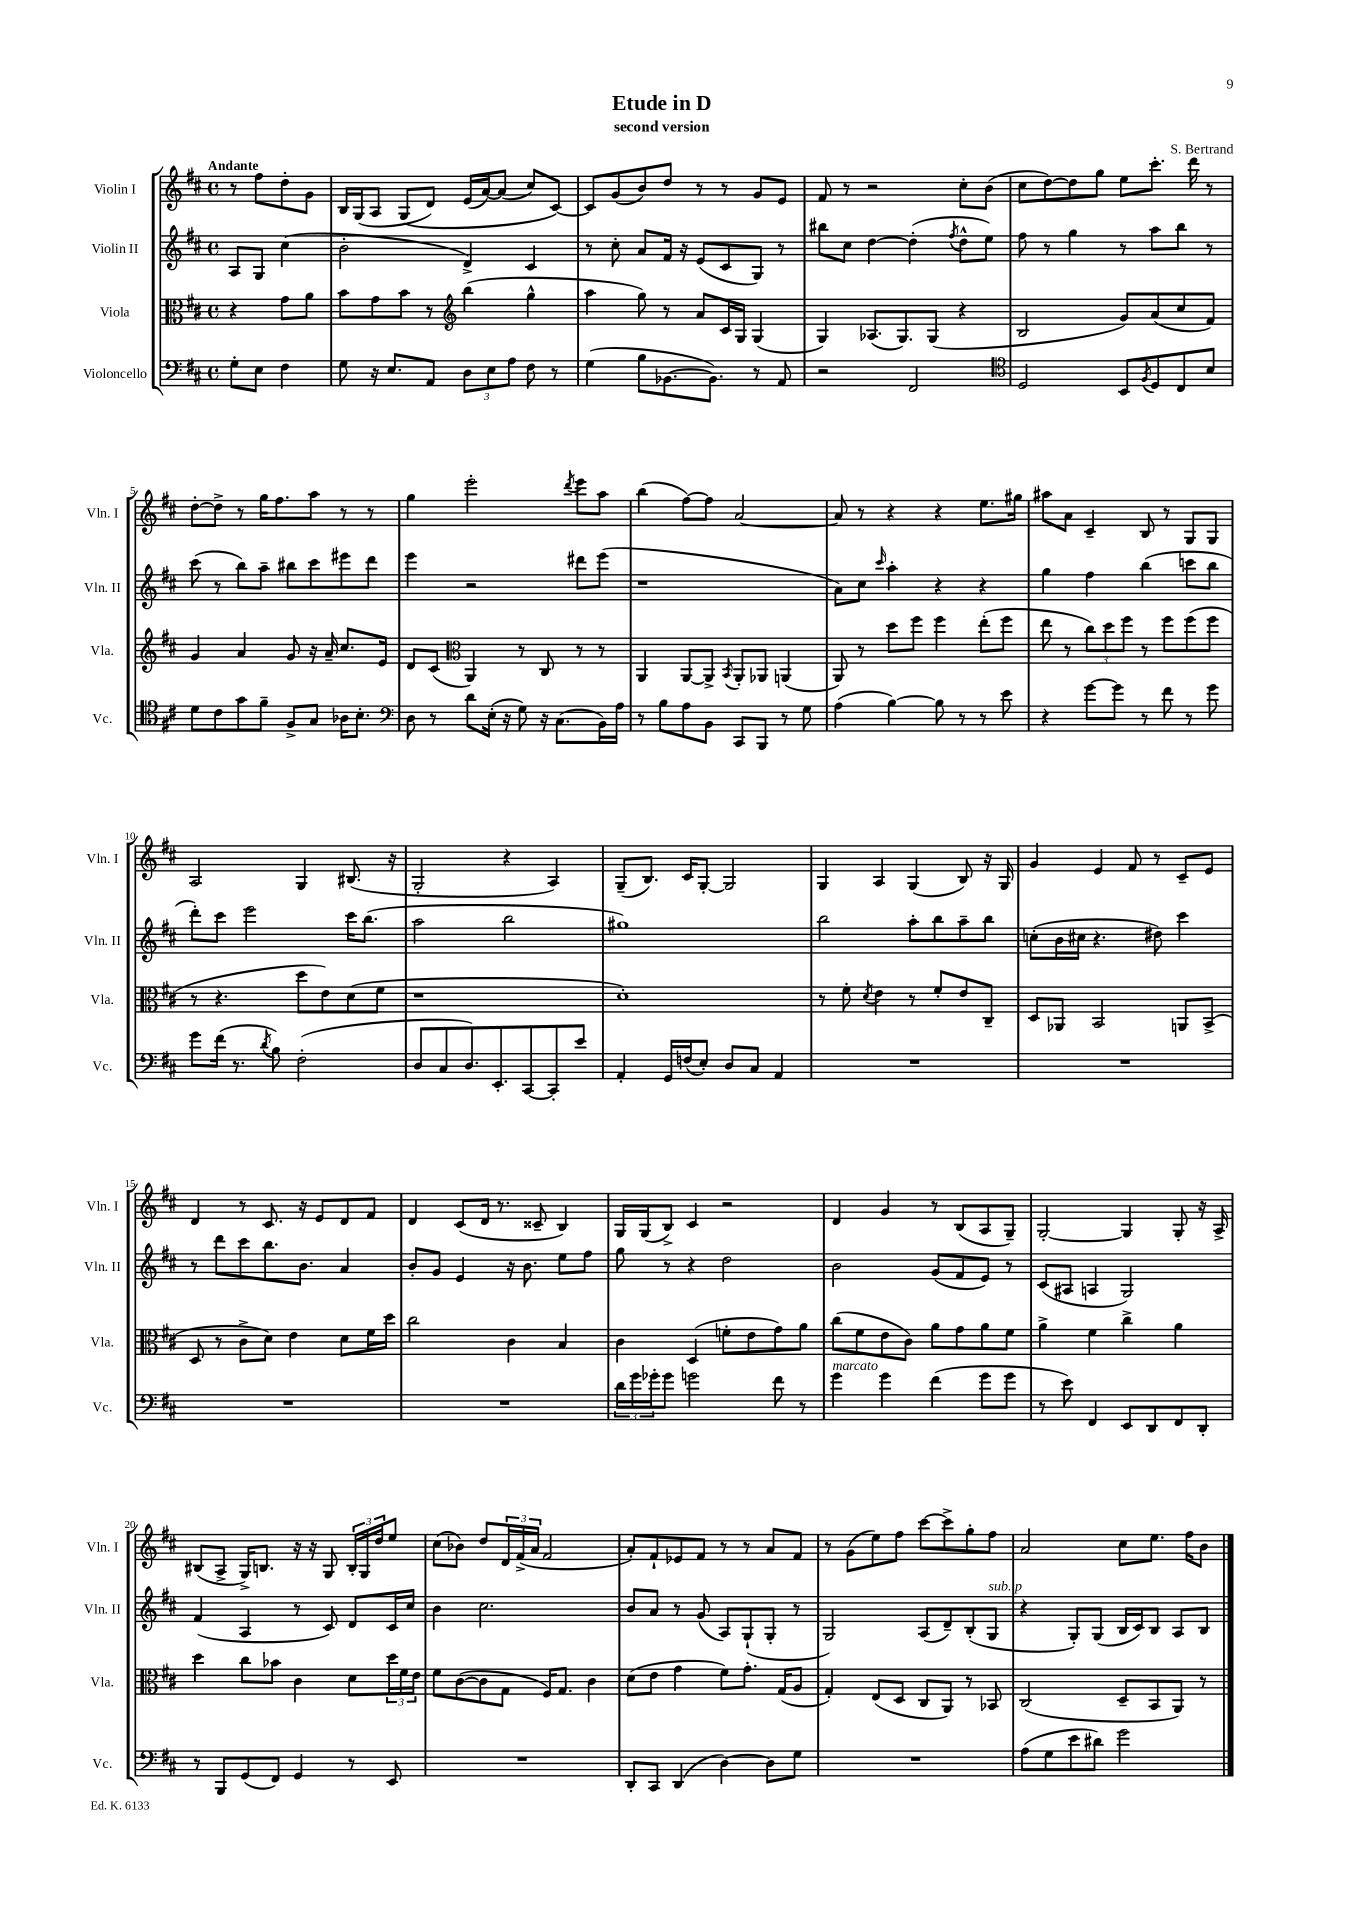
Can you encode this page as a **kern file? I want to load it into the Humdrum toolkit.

**kern	**kern	**kern	**kern
*staff4	*staff3	*staff2	*staff1
*clefF4	*clefC3	*clefG2	*clefG2
*k[f#c#]	*k[f#c#]	*k[f#c#]	*k[f#c#]
*M4/4	*M4/4	*M4/4	*M4/4
*met(c)	*met(c)	*met(c)	*met(c)
8G'\L	4r	8A/L	8r
8E\J	.	8G/J	8ff#\L
4F#\	8g\L	(4cc#\	8dd'\
.	8a\J	.	8g\J
=	=	=	=
8G\	8b\L	2b'\	16B/LL
.	.	.	(16G/J
16r	8g\	.	8A/J
8.E/L	.	.	.
.	8b\J	.	&(8G/L
8AA/J	8r	.	8d/J)
*	*clefG2	*	*
12D\L	(4bb\	4d^/)	(16e/LL
.	.	.	[16a/J)
12E\	.	.	.
.	.	.	(8a/]J
12A\J	.	.	.
8F#\	4gg^^\	4c#/	8cc#/L)
8r	.	.	[8c#/J&)
=	=	=	=
(4G\	4aa\	8r	8c#/]L
.	.	8cc#'\	(8g/
8B\L	8gg\)	8a/L	8b/)
[8.BB-\	8r	16f#/Jk	8dd/J
.	.	16r	.
.	8a/L	(8e/L	8r
8.BB-\]J)	.	.	.
.	16c#/L	8c#/	8r
.	16G/JJ	.	.
8r	(4G/	8G/J)	8g/L
8AA/	.	8r	8e/J
=	=	=	=
2r	4G/)	8bb#\L	8f#/
.	.	8cc#\J	8r
.	(8.A-/L	[4dd\	2r
.	8.G/)	.	.
2FF#/	.	(4dd'\]	.
.	(8G/J	.	.
.	.	8qff#/	.
.	4r	8dd^^\L	8cc#'\L
.	.	8ee\J)	(8b\J
=	=	=	=
*clefC4	*	*	*
2D/	2B/	8ff#\	8cc#\L
.	.	8r	[8dd\)
.	.	4gg\	8dd\]
.	.	.	8gg\J
8BB/L	8g/L)	8r	8ee\L
8qF#/	.	.	.
8D/	(8a/	8aa\L	8.ccc#'\J
8C#/	8cc#/	8bb\J	.
.	.	.	16ddd\
8B/J	8f#/J)	8r	8r
=	=	=	=
8d\L	4g/	(8ccc#\	[8dd'\L
8c#\	.	8r	8dd^\]J
8g\	4a/	8bb\L)	8r
8f#~\J	.	8aa~\J	16gg\LK
.	.	.	8.ff#\
8F#^/L	8g/	8bb#\L	.
8G/J	16r	8ccc#\	8aa\J
.	16a~/	.	.
16A-\LK	8.cc#/L	8eee#\	8r
8.B'\J	.	.	.
.	.	8ddd\J	8r
.	16e/Jk	.	.
=	=	=	=
*clefF4	*	*	*
8D\	8d/L	4eee\	4gg\
8r	(8c#/J	.	.
*	*clefC3	*	*
8d\L	4AA/)	2r	2eee'\
(16E'\Jk	.	.	.
16r	.	.	.
8G\)	8r	.	.
16r	8C#/	.	.
(8.C#\L	.	.	.
.	.	.	8qddd/
.	8r	8ddd#\L	8eee\L
16BB\L)	8r	(8eee\J	8aa\J
16A\JJ	.	.	.
=	=	=	=
8r	4AA/	1r	(4bb\
8B\L	.	.	.
8A\	[8AA/L	.	[8ff#\L)
8BB\J	8AA^/]J	.	8ff#\]J
.	8qBB/	.	.
8CC#/L	8AA'/L	.	[2a/
8BBB/J	8AA-/J	.	.
8r	(4AA/	.	.
8G\	.	.	.
=	=	=	=
(4A\	8AA/)	8a\L)	8a/]
.	8r	8cc#\J	8r
.	.	16qqccc#/	.
[4B\)	8dd\L	4aa'\	4r
.	8ff#\J	.	.
8B\]	4ff#\	4r	4r
8r	.	.	.
8r	(8ee'\L	4r	8.ee\L
8e\	8ff#\J	.	.
.	.	.	16gg#\Jk
=	=	=	=
4r	8ee\	4gg\	8aa#\L
.	8r	.	8a\J
[8g\L	12cc#\L)	4ff#\	4c#~/
.	12dd\	.	.
8g\]J	.	.	.
.	12ff#\J	.	.
8r	8r	(4bb\	8B/
8f#\	8ff#\L	.	8r
8r	(8ff#\	8ccc\L	8G/L
8g\	8ff#\J	8bb\J	8G/J
=	=	=	=
8g\L	8r	8ddd'\L)	2A/
(16f#\Jk	4.r	8ccc#\J	.
8.r	.	.	.
.	.	2eee\	.
8qd/	.	.	.
8B\)	.	.	.
(2F#'\	8dd\L	.	4G/
.	8e\)	.	.
.	(8d\	16ccc#\LK	(8.B#/
.	.	(8.bb\J	.
.	8f#\J	.	.
.	.	.	16r
=	=	=	=
8D/L	1r	2aa\	2G'/
8C#/	.	.	.
8.D/)	.	.	.
8.EE'/	.	.	.
.	.	2bb\	4r
[8CC#/	.	.	.
8CC#'/]	.	.	4A/)
8e/J	.	.	.
=	=	=	=
4AA'/	1d')	1gg#)	(8G~/L
.	.	.	8.B/J)
16GG/LL	.	.	.
(16F/J	.	.	16c#/LK
8E'/J)	.	.	[8G'/J
8D/L	.	.	2G/]
8C#/J	.	.	.
4AA/	.	.	.
=	=	=	=
1r	8r	2bb\	4G/
.	8f#'\	.	.
.	8qd/	.	.
.	4e\	.	4A/
.	8r	8aa'\L	(4G/
.	8f#'/L	8bb\	.
.	8e/	8aa~\	8B/)
.	8C#~/J	8bb\J	16r
.	.	.	16G/
=	=	=	=
1r	8D/L	(8cc'\L	4g/
.	8AA-/J	16b\L	.
.	.	16cc#\JJ	.
.	2BB/	4.r	4e/
.	.	.	8f#/
.	.	8dd#\)	8r
.	8AA/L	4ccc#\	8c#~/L
.	(8BB^/J	.	8e/J
=	=	=	=
1r	8D/	8r	4d/
.	8r	8ddd\L	.
.	8c#^\L	8ccc#\	8r
.	8d\J)	8.bb\	8.c#/
.	4e\	.	.
.	.	8.b\J	16r
.	.	.	8e/L
.	8d\L	4a/	8d/
.	16f#\L	.	8f#/J
.	16dd\JJ	.	.
=	=	=	=
1r	2cc#\	8b'/L	4d/
.	.	8g/J	.
.	.	4e/	(8c#/L
.	.	.	16d/Jk
.	.	.	8.r
.	4c#\	16r	.
.	.	8.b\	.
.	.	.	8c##~/
.	4B/	8ee\L	4B/)
.	.	8ff#\J	.
=	=	=	=
24d\LL	4c#\	8gg\	16G/LL
24g\	.	.	.
.	.	.	(16G/J
24g-'\J	.	.	.
8g-\J	.	8r	8B^/J)
2g\	(4D/	4r	4c#/
.	8f'\L	2dd\	2r
.	8e\	.	.
8f#\	8g\)	.	.
8r	8a\J	.	.
=	=	=	=
4g\	(8cc#\L	2b\	4d/
.	8f#\	.	.
4g\	8e\	.	4g/
.	8c#\J)	.	.
(4f#\	8a\L	(8g/L	8r
.	8g\	8f#/	(8B/L
8g\L	8a\	8e/J)	8A/
8g\J	8f#\J	8r	8G~/J)
=	=	=	=
8r	4a^\	(8c#/L	[2G'/
8e\)	.	8A#/J	.
4FF#/	4f#\	4A/	.
8EE/L	4cc#^\	2G/)	4G/]
8DD/	.	.	.
8FF#/	4a\	.	8G'/
8DD'/J	.	.	16r
.	.	.	16A^/
=	=	=	=
8r	4dd\	(4f#/	(8B#/L
8BBB/L	.	.	8A^/J
(8GG/	8cc#\L	4A/	16G^/LK)
.	.	.	8.B/J
8FF#/J)	8b-\J	.	.
4GG/	4c#\	8r	16r
.	.	.	16r
.	.	8c#/)	8G/
8r	8d\L	8d/L	24B'/LL
.	.	.	24G/
.	.	.	24dd/J
8EE/	24dd\L	16c#/L	8ee/J
.	24f#\	.	.
.	.	16cc#/JJ	.
.	24e\JJ	.	.
=	=	=	=
1r	8f#\L	4b\	(8cc#\L
.	([8c#\	.	8b-\J)
.	8c#\]	2.cc#\	8dd/L
.	8G\J	.	24d/L
.	.	.	(24f#^/
.	.	.	24a/JJ
.	16F#/LK)	.	2f#/
.	8.G/J	.	.
.	4c#\	.	.
=	=	=	=
8DD'/L	(8d\L	8b/L	8a'/L)
8CC#/J	8e\J	8a/J	8f#`/
(4DD/	4g\	8r	8e-/
.	.	(8g/	8f#/J
[4D\)	8f#\L)	8A/L)	8r
.	8.g'\J	(8G`/	8r
8D\]L	.	8G'/J	8a/L
.	(16G/LK	.	.
8G\J	8A/J	8r	8f#/J
=	=	=	=
1r	4G'/)	2G/)	8r
.	.	.	(8g\L
.	(8E/L	.	8ee\)
.	8D/J	.	8ff#\J
.	8C#/L	(8A/L	[8ccc#\L
.	8AA/J)	8d~/)	8ccc#^\]
.	8r	(8B'/	8gg'\
.	8BB-/	8G/J	8ff#\J
=	=	=	=
(8A\L	(2C#/	4r	2a/
8G\	.	.	.
8e\	.	8G'/L)	.
8d#\J)	.	(8G/J	.
2g\	8D~/L	16B/LL	8cc#\L
.	.	16c#/J)	.
.	8BB/	8B/J	8.ee\J
.	8AA/J)	8A/L	.
.	.	.	16ff#\LK
.	8r	8B/J	8b\J
==	==	==	==
*-	*-	*-	*-
